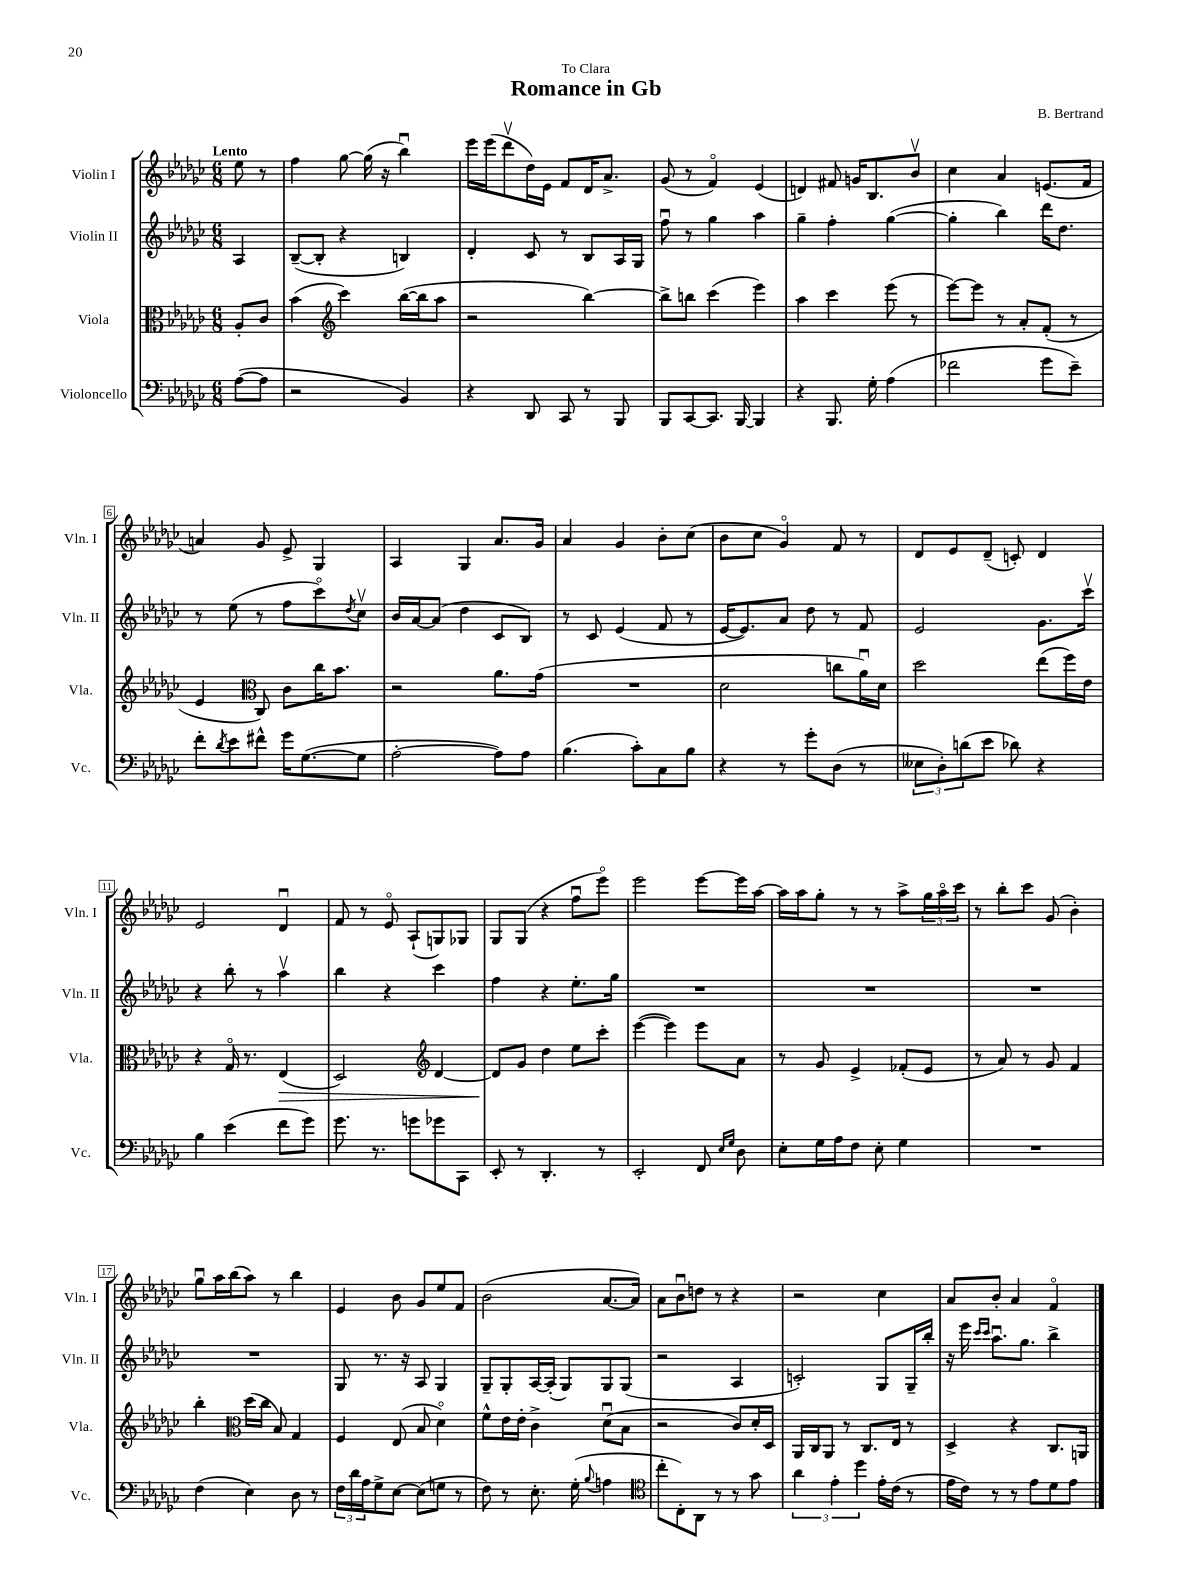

**kern	**kern	**dynam	**kern	**kern
*part4	*part3	*part3	*part2	*part1
*staff4	*staff3	*staff3	*staff2	*staff1
*I"Violoncello	*I"Viola	*	*I"Violin II	*I"Violin I
*I'Vc.	*I'Vla.	*	*I'Vln. II	*I'Vln. I
*clefF4	*clefC3	*	*clefG2	*clefG2
*k[b-e-a-d-g-c-]	*k[b-e-a-d-g-c-]	*	*k[b-e-a-d-g-c-]	*k[b-e-a-d-g-c-]
*M6/8	*M6/8	*	*M6/8	*M6/8
=	=	=	=	=
!	!	!	!	!LO:TX:a:B:t=Lento
([8A-\L	8A-'/L	.	4A-/	8ee-\
8A-\J]	8c-/J	.	.	8r
=1	=1	=1	=1	=1
2r	(4b-\	.	([8B-~/L	4ff\
.	.	.	8B-'/J]	.
*	*clefG2	*	*	*
.	4ccc-\)	.	4r	[8gg-\
.	.	.	.	(16gg-\]
.	.	.	.	16r
4BB-/)	([16bb-\LL	.	4Bn/)	4bb-u\)
.	16bb-\J]	.	.	.
.	8aa-\J	.	.	.
=2	=2	=2	=2	=2
4r	2r	.	4d-'/	16eee-\LL
.	.	.	.	(16eee-\J
.	.	.	.	8ddd-v\
8DD-/	.	.	8c-/	16dd-\L)
.	.	.	.	16e-\JJ
8CC-/	.	.	8r	8f/L
8r	[4bb-\)	.	8B-/L	16d-/K
.	.	.	.	8.a-^/J
8BBB-/	.	.	16A-/L	.
.	.	.	16G-/JJ	.
=3	=3	=3	=3	=3
8BBB-/L	8bb-^\L]	.	8ffu\	(8g-/
[8CC-/	8bbn\J	.	8r	8r
8.CC-/J]	(4ccc-\	.	4gg-\	4f/)
[16BBB-/	.	.	.	.
4BBB-/]	4eee-\)	.	4aa-\	(4e-/
=4	=4	=4	=4	=4
4r	4aa-\	.	4gg-~\	4dn/)
8.BBB-/	4ccc-\	.	4ff'\	8f#X/
.	.	.	.	16gn/KL
16G-'\	.	.	.	8.B-/
(4A-\	(8eee-\	.	([4gg-\	.
.	8r	.	.	8b-v/J
=5	=5	=5	=5	=5
2f-X\	[8eee-\L)	.	4gg-'\]	4cc-\
.	8eee-\J]	.	.	.
.	8r	.	4bb-\)	4a-/
.	8a-'/L	.	.	.
8g-\L	(8f'/J	.	16ddd-\KL	(8.en/L
.	.	.	8.dd-\J	.
8e-~\J)	8r	.	.	.
.	.	.	.	16f/Jk
!!LO:LB:g=z
=6	=6	=6	=6	=6
8f'\L	4e-/	.	8r	4an/)
8qd-/	.	.	.	.
8e-\	.	.	(8ee-\	.
*	*clefC3	*	*	*
8f#X^^\J	8C-/)	.	8r	8g-/
16g-\KL	8c-\L	.	8ff\L	8e-^/
([8.G-\	.	.	.	.
.	16cc-\K	.	8ccc-\)	4G-/
.	8.b-\J	.	.	.
.	.	.	8qdd-/	.
8G-\J]	.	.	8cc-v\J	.
=7	=7	=7	=7	=7
[2A-'\	2r	.	16b-/LL	4A-/
.	.	.	[16a-/J	.
.	.	.	(8a-/J]	.
.	.	.	4dd-\	4G-/
8A-\L])	8.a-\L	.	8c-/L	8.a-/L
8A-\J	.	.	8B-/J)	.
.	(16g-\Jk	.	.	16g-/Jk
=8	=8	=8	=8	=8
(4.B-\	2.r	.	8r	4a-/
.	.	.	8c-/	.
.	.	.	(4e-/	4g-/
8c-'\L)	.	.	.	.
8C-\	.	.	8f/	8b-'\L
8B-\J	.	.	8r	(8cc-\J
=9	=9	=9	=9	=9
4r	2d-\	.	[16e-/KL	8b-\L
.	.	.	8.e-/])	.
.	.	.	.	8cc-\J
8r	.	.	8a-/J	4g-/)
8g-'\L	.	.	8dd-\	.
(8D-\J	8ccn\L	.	8r	8f/
8r	16a-u\L)	.	8f/	8r
.	16d-\JJ	.	.	.
=10	=10	=10	=10	=10
12E--X\L	2dd-\	.	2e-/	8d-/L
12D-'\)	.	.	.	.
.	.	.	.	8e-/
(12dn\	.	.	.	.
8e-\J	.	.	.	(8d-~/J
8d-X\)	.	.	.	8cn'/)
4r	(8ee-\L	.	8.g-\L	4d-/
.	16ff\L)	.	.	.
.	16e-\JJ	.	16ccc-v\Jk	.
!!LO:LB:g=z
=11	=11	=11	=11	=11
4B-\	4r	.	4r	2e-/
(4e-\	16G-/	.	8bb-'\	.
.	8.r	.	.	.
.	.	.	8r	.
!	!	!LO:HP:b	!	!
8f\L	(4E-/	>	4aa-v\	4d-u/
8g-\J)	.	.	.	.
=12	=12	=12	=12	=12
8.g-\	2D-/)	.	4bb-\	8f/
.	.	.	.	8r
8.r	.	.	.	.
.	.	.	4r	8e-/
8gn\L	.	.	.	(8A-`/L
*	*clefG2	*	*	*
8g-X\	[4d-/	.	4ccc-\	8Gn/)
8CC-\J	.	.	.	8G-X/J
=13	=13	=13	=13	=13
8EE-'/	8d-/L]	.	4ff\	8G-/L
8r	8g-/J	]	.	(8G-/J
4.DD-'/	4dd-\	.	4r	4r
.	8ee-\L	.	8.ee-'\L	8ffu\L
8r	8ccc-'\J	.	.	8eee-\J)
.	.	.	16gg-\Jk	.
=14	=14	=14	=14	=14
2EE-'/	([4eee-\	.	2.r	2eee-\
.	4eee-\])	.	.	.
8FF/	8eee-\L	.	.	[8eee-\L
16qqE-/LL	.	.	.	.
16qqG-/JJ	.	.	.	.
8D-\	8a-\J	.	.	16eee-\L]
.	.	.	.	[16aa-\JJ
=15	=15	=15	=15	=15
8E-'\L	8r	.	2.r	16aa-\LL]
.	.	.	.	16aa-\J
16G-\L	8g-/	.	.	8gg-'\J
16A-\J	.	.	.	.
8F\J	4e-^/	.	.	8r
8E-'\	.	.	.	8r
4G-\	(8f-X'/L	.	.	8aa-^\L
.	8e-/J	.	.	24gg-\L
.	.	.	.	24aa-\
.	.	.	.	24ccc-\JJ
=16	=16	=16	=16	=16
2.r	8r	.	2.r	8r
.	8a-/)	.	.	8bb-'\L
.	8r	.	.	8ccc-\J
.	8g-/	.	.	(8g-/
.	4f/	.	.	4b-'\)
!!LO:LB:g=z
=17	=17	=17	=17	=17
(4F\	4bb-'\	.	2.r	8gg-u\L
.	.	.	.	16aa-\L
.	.	.	.	(16bb-\J
*	*clefC3	*	*	*
4E-\)	(16dd-\LL	.	.	8aa-\J)
.	16cc-\JJ	.	.	.
.	8B-/)	.	.	8r
8D-\	4G-/	.	.	4bb-\
8r	.	.	.	.
=18	=18	=18	=18	=18
24F\LL	4F/	.	8G-/	4e-/
24d-\	.	.	.	.
24A-\J	.	.	.	.
8G-^\	.	.	8.r	.
[8E-\J	(8E-/	.	.	8b-\
.	.	.	16r	.
(8E-\L]	8B-/	.	8A-/	8g-/L
8Gn\J	4d-\)	.	4G-/	8ee-/
8r	.	.	.	8f/J
=19	=19	=19	=19	=19
8F\)	8f^^\L	.	8G-~/L	(2b-\
8r	16e-\L	.	8G-'/	.
.	16e-'\JJ	.	.	.
8.E-'\	4c-^\	.	[16A-/L	.
.	.	.	(16A-'/JJ]	.
.	.	.	8G-/L)	.
(16G-'\	.	.	.	.
8qqB-/	.	.	.	.
4An\	(8d-u\L	.	8G-/	[8.a-/L
.	8B-\J	.	(8G-/J	.
.	.	.	.	16a-/Jk])
=20	=20	=20	=20	=20
*clefC4	*	*	*	*
8cc-'\L	2r	.	2r	8a-\L
8C-'\)	.	.	.	8b-u\
8AA-\J	.	.	.	8ddn\J
8r	.	.	.	8r
8r	8c-/L)	.	4A-/	4r
8g-\	16d-'/L	.	.	.
.	16D-/JJ	.	.	.
=21	=21	=21	=21	=21
6a-\	16AA-/LL	.	2cn'/)	2r
.	16C-/J	.	.	.
.	8AA-/J	.	.	.
6e-'\	.	.	.	.
.	8r	.	.	.
6dd-\	.	.	.	.
.	8.C-/L	.	.	.
16e-'\LL	.	.	8G-/L	4cc-\
(16c-\JJ	16E-/Jk	.	.	.
8r	8r	.	16G-~/L	.
.	.	.	16bb-'/JJ	.
=22	=22	=22	=22	=22
16e-\LL	4D-^/	.	16r	8a-/L
16c-\JJ)	.	.	16eee-\	.
.	.	.	16qqccc-/LL	.
.	.	.	16qqccc-/JJ	.
8r	.	.	8.aa-u\L	8b-'/J
8r	4r	.	.	4a-/
.	.	.	8.gg-\J	.
8e-\L	.	.	.	.
8d-\	8.C-/L	.	4bb-^\	4f/
8e-\J	.	.	.	.
.	16AAn/Jk	.	.	.
==	==	==	==	==
*-	*-	*-	*-	*-
